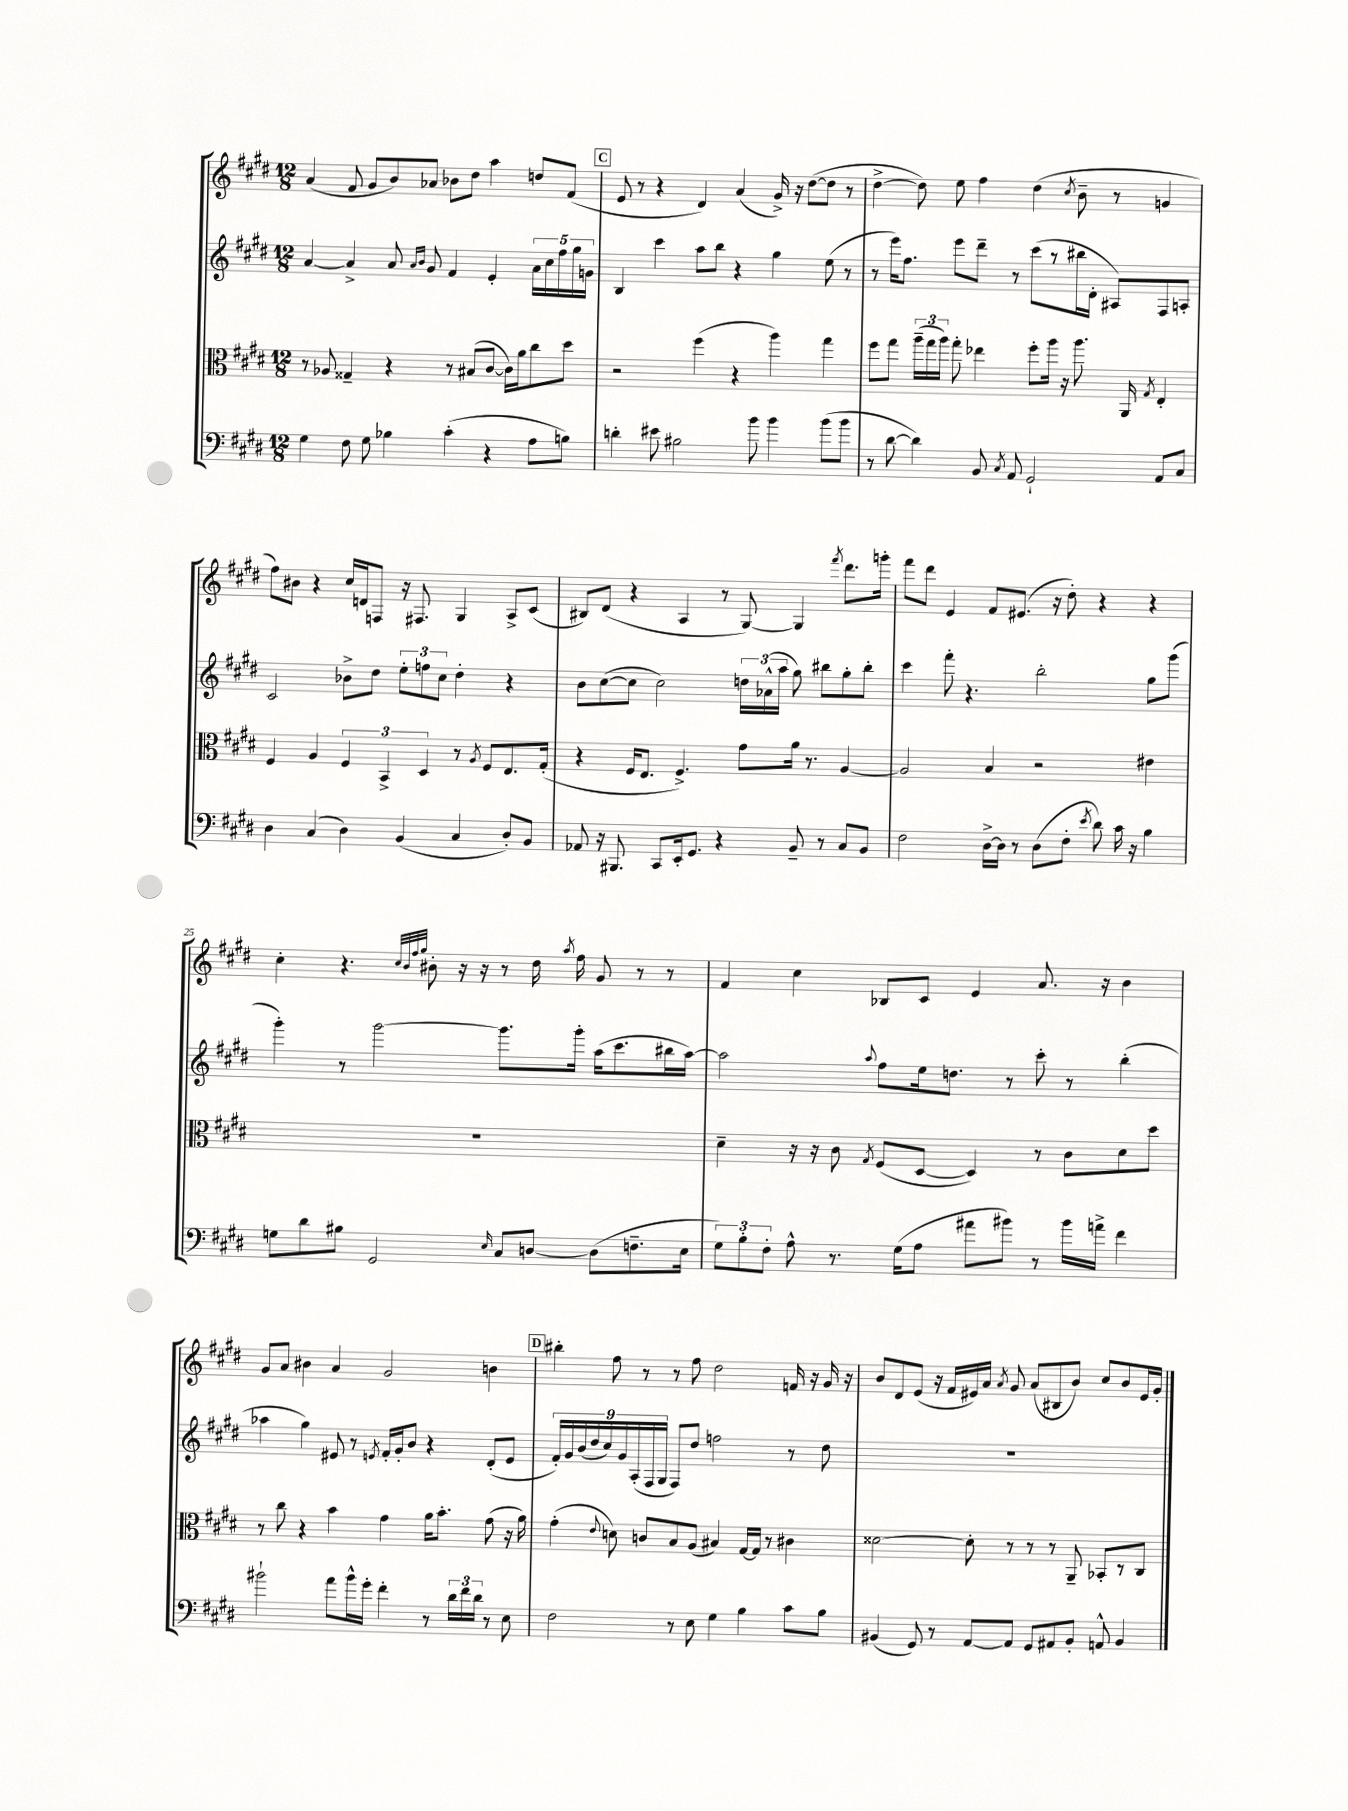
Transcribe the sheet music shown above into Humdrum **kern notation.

**kern	**kern	**kern	**kern
*staff4	*staff3	*staff2	*staff1
*clefF4	*clefC3	*clefG2	*clefG2
*k[f#c#g#d#]	*k[f#c#g#d#]	*k[f#c#g#d#]	*k[f#c#g#d#]
*M12/8	*M12/8	*M12/8	*M12/8
4G#\	8r	[4a/	(4a/
.	8A-/	.	.
8F#\	4G##~/	4a^/]	8f#/
8G#\	.	.	8g#/L
4B-\	4r	8a/	8b/)
.	.	16qqa/LL	.
.	.	16qqb/JJ	.
.	.	8g#/	8a-/J
(4c#'\	8r	4f#/	8b-\L
.	(8B#/L	.	8dd#\J
4r	[8c#/J	4e'/	4aa\
.	16c#\]LL)	.	.
.	16a\J	.	.
8A\L	8cc#\	20a\LL	8dd/L
.	.	20cc#\	.
.	.	20ff#\	.
8B\J)	8dd#\J	.	(8f#/J
.	.	20gg#\	.
.	.	20g\JJ	.
=	=	=	=
4d'\	2r	4B/	8e/
.	.	.	8r
8e#\	.	4ccc#\	4r
2B#\	.	.	.
.	(4ff#\	8aa\L	4d#/)
.	.	8bb\J	.
.	4r	4r	(4a/
8b\	.	.	.
4b\	4aa\)	4gg#\	16g#^/)
.	.	.	16r
.	.	.	([8dd#\L
(8b\L	4gg#\	(8ee\	8dd#\]J
8b\J	.	8r	8r
=	=	=	=
8r	8ff#\L	8r	[4dd#^\
[8d#\	8gg#\J	16eee\LK)	.
.	.	8.ff#\J	.
4d#\])	(24aa~\LL	.	8dd#\])
.	24gg#\	.	.
.	24aa\JJ)	.	.
.	8gg#'\	8eee\L	8ee\
8BB/	4ee-\	8ddd#~\J	4ff#\
8qC#/	.	.	.
8AA/	.	8r	.
2GG#`/	8ff#'\L	(8ccc#\L	(4dd#\
.	16aa\Jk	8r	.
.	16r	.	.
.	.	.	8qcc#/
.	8.aa\	16bb#\L	8b~\
.	.	16d#'\JJ	.
.	.	8A#/L)	8r
.	16AA/	.	.
.	8qG#/	.	.
8AA/L	4E'/	8F#/	4g/
8C#/J	.	8A'/J	.
=	=	=	=
4D#\	4F#/	2c#/	8ff#\L)
.	.	.	8b#\J
(4C#/	4A/	.	4r
4D#\)	6F#/	8b-^\L	16cc#/LL
.	.	.	16d/J
.	.	8dd#\J	8F/J
.	6BB^/	.	.
(4BB/	.	12ee'\L	16r
.	.	.	8.F#/
.	6D#/	12ff\	.
.	.	12cc#\J	.
4C#/	8r	4dd#'\	4G#/
.	8qA/	.	.
.	8F#/L	.	.
8D#'/L)	8.E/	4r	8A^/L
8BB/J	.	.	(8c#/J
.	(16G#'/Jk	.	.
=	=	=	=
8AA-/	4r	8b\L	8B#/L)
16r	.	([8cc#\	(8d#/J
8.BBB#/	.	.	.
.	16F#/LK	8cc#\]J	4r
.	8.E/J	.	.
8CC#/L	.	2cc#\)	.
16EE'/k	4.F#^/)	.	4A/
8.GG#/J	.	.	.
4r	.	.	8r
.	8g#\L	24dd\LL	[8G#/)
.	.	(24a-^^\	.
.	.	24aa\JJ	.
8BB~/	16a\Jk	8gg#\)	4G#/]
.	8.r	.	.
8r	.	8bb#\L	.
.	.	.	8qfff#/
8C#/L	[4A/	8gg#'\	8.ddd#\L
8BB/J	.	8bb#'\J	.
.	.	.	16ggg'\Jk
=	=	=	=
2F#\	2A/]	4ccc#\	8fff#\L
.	.	.	8ddd#\J
.	.	8fff#'\	4e/
.	.	4.r	.
[16D#^\LL	4B/	.	8f#/L
16D#\]JJ	.	.	.
8r	.	.	(8.e#/J
(8D#\L	2r	2bb'\	.
.	.	.	16r
8F#'\J	.	.	8dd#'\)
8qe/	.	.	.
8d#\)	.	.	4r
16c#\	.	.	.
16r	.	.	.
4B\	4e#\	8gg#\L	4r
.	.	(8ggg#\J	.
=	=	=	=
8G\L	1.r	4ggg#'\)	4cc#'\
8d#\	.	.	.
8B#\J	.	8r	4.r
2GG#/	.	[2ggg#\	.
.	.	.	32qqcc#/LLL
.	.	.	32qqb/
.	.	.	32qqff#/
.	.	.	32qqgg#/JJJ
.	.	.	8b#'\
.	.	.	16r
.	.	.	16r
16qqE/	.	.	.
8C#/L	.	8.ggg#\]L	8r
[8D/J	.	.	16dd#\
.	.	.	8qaa/
.	.	16ggg#'\Jk	16ff#\
(8D\]L	.	(16aa\LK	8g#/
.	.	8.ccc#\	.
8.F~\	.	.	8r
.	.	16bb#\L	8r
16E\Jk	.	[16aa\JJ)	.
=	=	=	=
12G#\L)	4d#~\	2aa\]	4f#/
12B'\	.	.	.
12F#'\J	.	.	.
8A^^\	16r	.	4cc#\
.	16r	.	.
8.r	8c#\	.	.
.	8qG#/	8qqaa/	.
.	(8F#/L	8ff#\L	8B-/L
(16G#\LK	.	.	.
8A\J	[8D#/J	16ee\k	8c#/J
.	.	8.dd\J	.
8a#\L	4D#/])	.	4e/
8b#\J)	.	8r	.
8r	8r	8ccc#'\	8.a/
16b#\LL	8c#\L	8r	.
16a^\JJ	.	.	16r
4f#\	8d#\	(4bb'\	4b\
.	8dd#\J	.	.
=	=	=	=
2b#`\	8r	4aa-\	8g#/L
.	8cc#\	.	8a/J
.	4r	4gg#\)	4b#\
8a\L	4b\	8e#/	4a/
16b#^^\L	.	8r	.
16g#'\JJ	.	.	.
.	.	8qe/	.
4f#'\	4g#\	16f#'/LL	2g#/
.	.	16g#'/J	.
.	.	8b/J	.
8r	16a\LK	4r	.
.	8.b'\J	.	.
24d#\LL	.	.	.
24f#\	.	.	.
24d#\JJ	.	.	.
8r	(8g#\	(8d#'/L	4b\
8E\	16r	8e/J	.
.	16a\)	.	.
=	=	=	=
2F#\	(4g#'\	18f#'/LL)	4bb#'\
.	.	18g#/	.
.	.	(18b/	.
.	.	18dd#/	.
.	.	18cc#/)	.
.	8qqe/	.	.
.	8d\)	.	8ff#\
.	.	18g#/	.
.	.	(18A'/	.
.	8c/L	.	8r
.	.	18F#/	.
.	.	18G#/JJ	.
8r	8B/	8F#/L)	8r
8E\	(8A/J	8dd#/J	8ff#\
4G#\	4B#/)	2ff\	2dd#\
4B\	[16G#/LL	.	.
.	16G#/]JJ	.	.
.	8r	.	.
8c#\L	4c#\	8r	16f/
.	.	.	16r
8B\J	.	8dd#\	16g#/
.	.	.	16r
=	=	=	=
(4BB#/	[2d##\	1.r	8b/L
.	.	.	8d#/
8GG#/)	.	.	(8e/J
8r	.	.	16r
.	.	.	16f#/LL
[8AA/L	8d##'\]	.	16e#/)
.	.	.	16a/JJ
.	.	.	8qa/
8AA/]J	8r	.	8g#/
8GG#/L	8r	.	(8a/L
8AA#/	8r	.	8B#/
8BB#'/J	8AA~/	.	8b/J)
8AA^^/	8BB-'/L	.	8cc#/L
4BB#/	8r	.	8b/
.	8C#/J	.	16e#/L
.	.	.	16g#'/JJ
==	==	==	==
*-	*-	*-	*-
